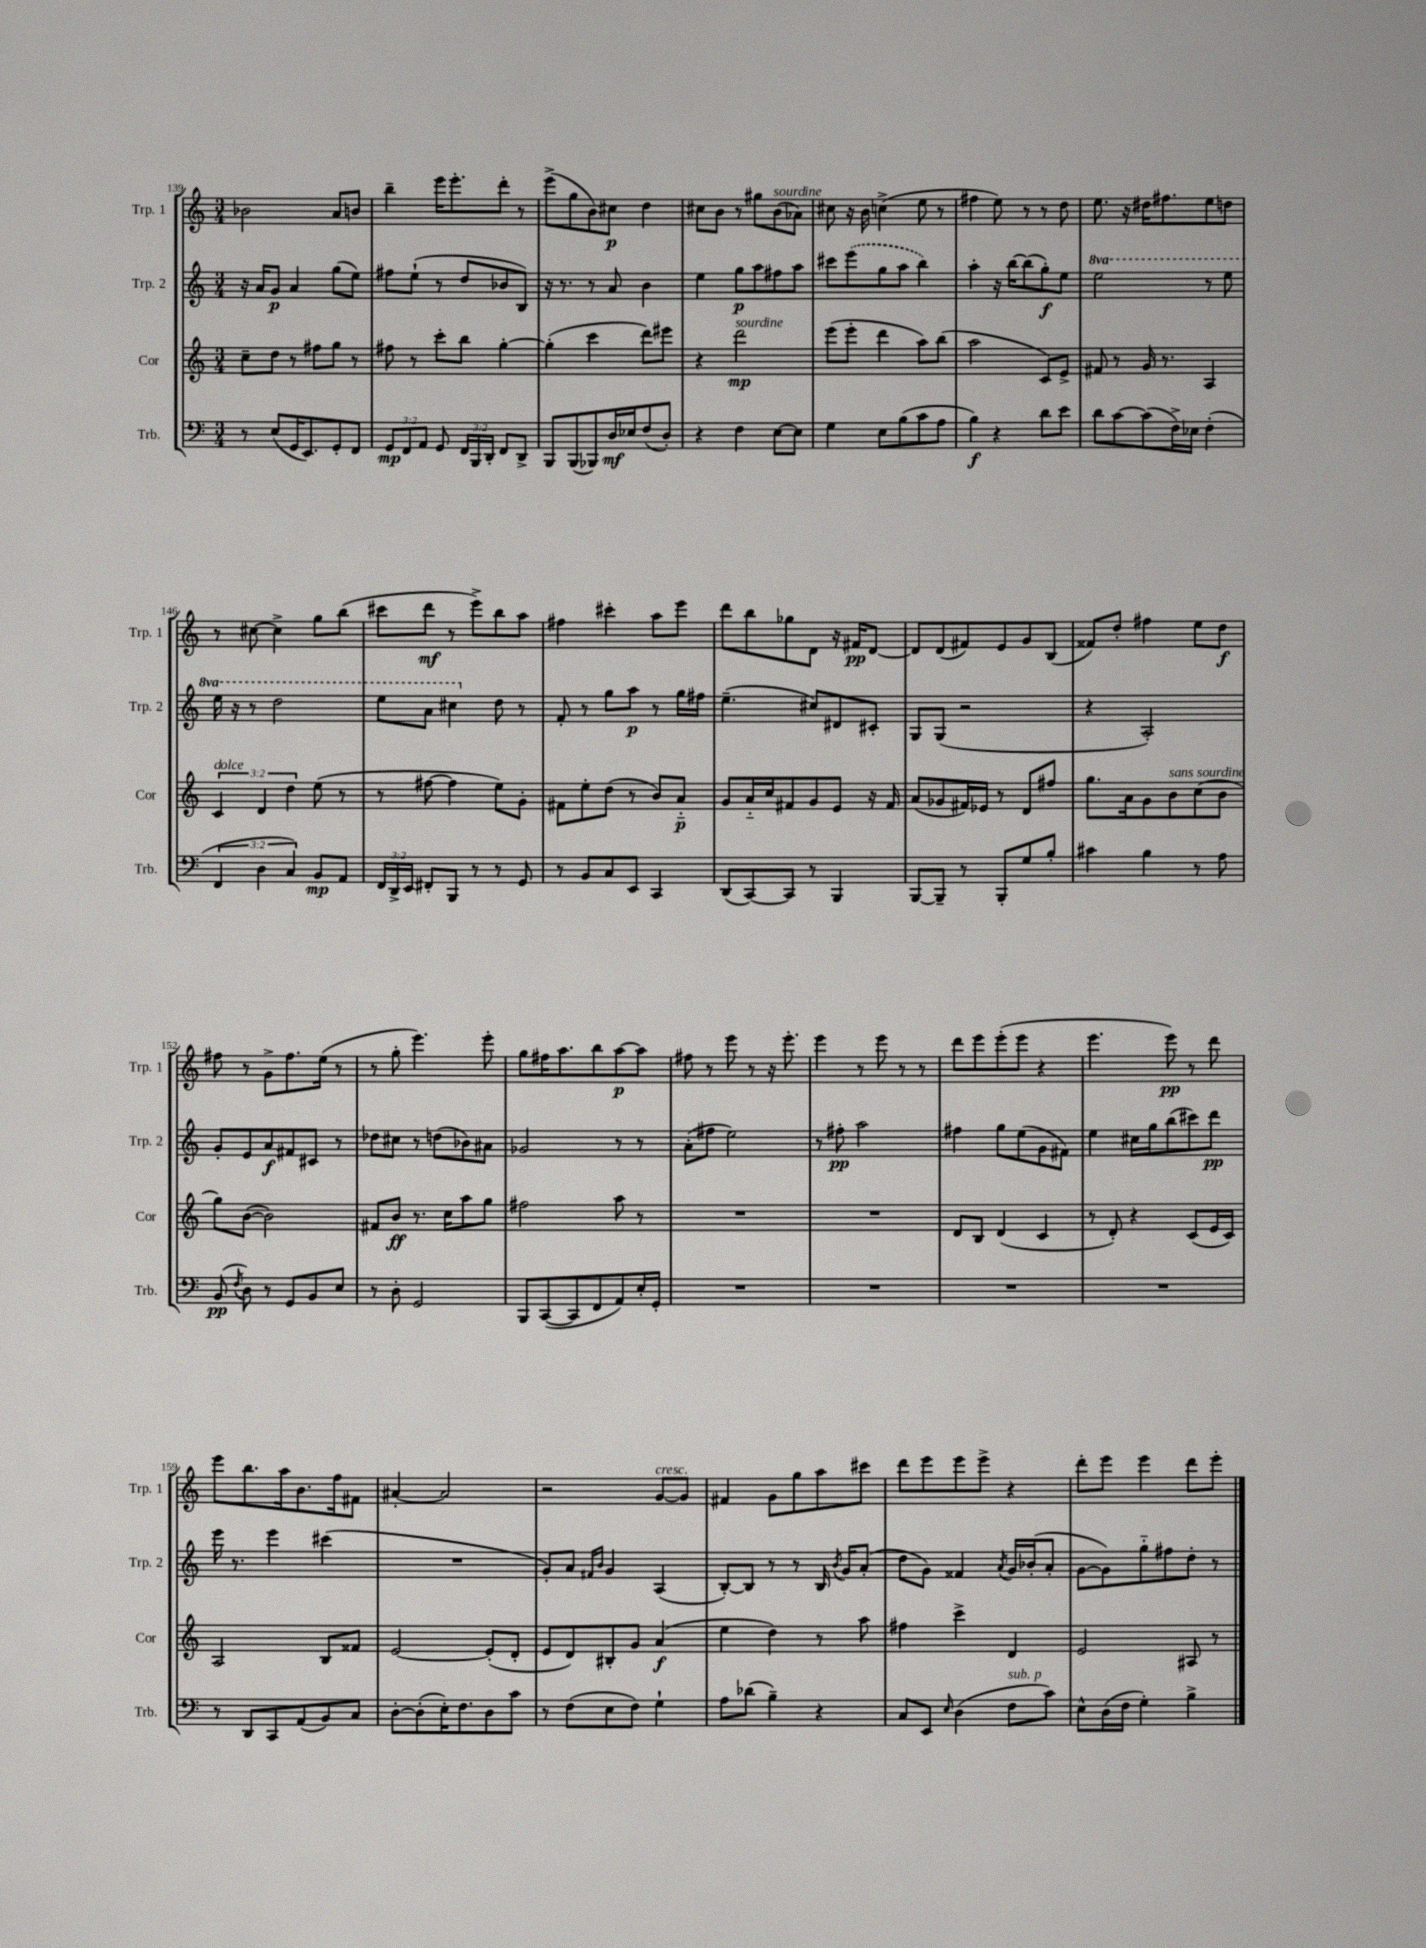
<<
\new StaffGroup <<
\new Staff = "s0" \with { instrumentName = "Trp. 1" shortInstrumentName = "Trp. 1" } {
    \clef treble \key c \major \numericTimeSignature \time 3/4
    \autoBeamOff bes'2 a'8[ b'8] |
    b''4-- e'''16[ e'''8.-. d'''8]-. r8 |
    e'''8[->( g''8 b'8) cis''8]\p d''4 |
    cis''8[ b'8] r8 gis''8[ b'8^\markup { \italic "sourdine" }( aes'8]) |
    cis''8 r16 b'16 c''4->( e''8 r8 |
    fis''4 e''8) r8 r8 d''8 |
    e''8. r16 dis''16[ fis''8. e''8 d''8] |
    r8 cis''8~ cis''4-> g''8[ b''8]( |
    cis'''8[ d'''8]\mf r8 e'''8[->) b''8 a''8] |
    fis''4 cis'''4-. a''8[ e'''8] |
    d'''8[ b''8 ges''8 d'8] r16 fis'16[\pp d'8]~ |
    d'8[ d'8( fis'8) e'8 g'8 b8]( |
    fisis'8[) d''8]-. fis''4 e''8[ d''8]\f |
    fis''8 r8 g'8[-> fis''8. e''16]( r8 |
    r8 g''8-. e'''4.) e'''8-. |
    g''8[ fis''16 a''8. b''8 a''8~\p a''8] |
    fis''8 r8 e'''8 r8 r16 e'''8.-. |
    e'''4 r8 e'''8 r8 r8 |
    d'''8[ e'''8 e'''8-.( e'''8] r4 |
    e'''4. e'''8\pp) r8 d'''8 |
    e'''8[ b''8. a''16 b'8. f''16 fis'8] |
    ais'4~-. ais'2 |
    r2 g'8[~^\markup { \italic "cresc." } g'8] |
    fis'4 g'8[ g''8 a''8 cis'''8] |
    d'''8[ e'''8 e'''8 e'''8]-> r4 |
    d'''8[-. e'''8] e'''4 d'''8[ e'''8]-. \bar "|." |
}
\new Staff = "s1" \with { instrumentName = "Trp. 2" shortInstrumentName = "Trp. 2" } {
    \clef treble \key c \major \numericTimeSignature \time 3/4 \set Staff.ottavationMarkups = #ottavation-simple-ordinals
    \autoBeamOff r16 a'16[ g'8]\p a'4 g''8[( e''8]) |
    fis''8[ e''8]-!( r8 d''8[ bes'8 b8]) |
    r16 r8. r8 a'8 b'4 |
    e''4 g''8[\p a''8 fis''8 a''8] |
    cis'''8[ \once \slurDashed e'''8( g''8 a''8] b''4) |
    a''4-. r16 b''16[~ b''8( g''8-.\f) e''8] |
    \ottava #1 e'''2 r8 e'''8 |
    e'''16 r16 r8 d'''2 |
    e'''8[ a''8] cis'''4 \ottava #0 d''8 r8 |
    f'8-. r8 g''8[ a''8]\p r8 g''16[ fis''16] |
    e''4.--( cis''8[) dis'8 cis'8]-. |
    g8[ g8]( r2 |
    r4 a2-.) |
    g'8[-. e'8 a'8\f fis'8 cis'8] r8 |
    des''8[ cis''8] r8 d''8[( bes'8) ais'8] |
    ges'2 r8 r8 |
    a'8[-.( fis''8] e''2) |
    r8 fis''8-.\pp a''2 |
    fis''4 g''8[ e''8( g'8 fis'8]) |
    e''4 cis''16[ g''16 b''8( cis'''8) d'''8]\pp |
    e'''16 r8. e'''4 cis'''4( |
    R2. |
    g'8[-.) a'8] \grace { fis'16[ b'16] } g'4 a4( |
    b8[~-.) b8] r8 r8 b16 \acciaccatura { b'8 } g'16[ a'8]-.( |
    d''8[ g'8]) fisis'4 \acciaccatura { a'8 } g'16[ bes'16-.( a'8]-. |
    g'8[~ g'8) g''8-_ fis''8 d''8]-. r8 \bar "|." |
}
\new Staff = "s2" \with { instrumentName = "Cor" shortInstrumentName = "Cor" } {
    \clef treble \key c \major \numericTimeSignature \time 3/4 \override Staff.TupletNumber.text = #tuplet-number::calc-fraction-text
    \autoBeamOff c''8[-- d''8] r8 fis''8[ g''8] r8 |
    fis''8 r8 c'''8[-. b''8] g''4~-. |
    g''4-.( c'''4 d'''8[) eis'''8] |
    r4 d'''2\mp^\markup { \italic "sourdine" } |
    e'''8[( e'''8]-. d'''4 a''8[) b''8]( |
    a''2 c'8[) e'8]-> |
    fis'8 r8 g'16 r8. a4 |
    \tuplet 3/2 { c'4^\markup { \italic "dolce" } d'4 d''4 } e''8( r8 |
    r8 fis''8~ fis''4 e''8[) g'8]-. |
    fis'8[ e''8-. d''8]( r8 b'8[) a'8]-_\p |
    g'8[ a'16-_ c''16 fis'8 g'8 e'8] r16 fis'16 |
    a'8[( ges'8 fis'16) ees'16] r8 d'8[ fis''8] |
    g''8.[ a'16 g'8 b'8^\markup { \italic "sans sourdine" } c''8( b'8] |
    g''8[) b'8]~( b'2) |
    fis'8[ b'8]\ff r8. c''16[ a''8 g''8] |
    fis''2 a''8 r8 |
    R2. |
    R2. |
    d'8[ b8] d'4( c'4 |
    r8 d'8-.) r4 c'8[( e'16 c'16]) |
    a2 b8[ fisis'8] |
    e'2~ e'8[-.( d'8]-. |
    e'8[ d'8) bis8-. g'8] a'4\f( |
    e''4 d''4) r8 a''8 |
    fis''4 c'''4-> d'4 |
    e'2 ais8 r8 \bar "|." |
}
\new Staff = "s3" \with { instrumentName = "Trb." shortInstrumentName = "Trb." } {
    \clef bass \key c \major \numericTimeSignature \time 3/4 \override Staff.TupletNumber.text = #tuplet-number::calc-fraction-text
    \autoBeamOff r8 e8[( g,16 e,8.) g,8-. f,8] |
    \tuplet 3/2 { g,8[\mp f,8 a,8] } g,8 \tuplet 3/2 { f,16[ b,,16 d,16]-. } f,8[ d,8]-> |
    b,,8[ b,,8( bes,,8) d16\mf ees16 f8( d8]-.) |
    r4 f4 e8[~ e8] |
    g4 e8[ b8( c'8 a8] |
    b4\f) r4 d'8[ e'8] |
    d'8[ c'8~ c'8( f16->) ees16] f4-.( |
    \tuplet 3/2 { f,4 d4 c4) } b,8[\mp a,8] |
    \tuplet 3/2 { f,16[ d,16-> e,16] } fis,8[-. b,,8] r8 r8 g,8 |
    r8 b,8[ c8 e,8] c,4 |
    d,8[( c,8~) c,8] r8 b,,4 |
    b,,8[~ b,,8]-- r8 b,,8[-. g8 b8]-. |
    cis'4 b4 r8 a8 |
    b,8\pp( \acciaccatura { f8 } d8) r8 g,8[ b,8 e8] |
    r8 d8-. g,2 |
    b,,8[ c,8~( c,8 f,8 a,8) e16-. g,16]-. |
    R2. |
    R2. |
    R2. |
    R2. |
    r8 d,8[ c,8 a,8( b,8) c8] |
    d8[~-. d8-.( e16-.) f8. d8 c'8] |
    r8 f8[( e8 f8]) g4-! |
    a8[ des'8]( b4--) r4 |
    c8[ e,8] \grace { e16 } d4( f8[^\markup { \italic "sub. p" } c'8]) |
    e8[-^ d16( f16] g4-.) b4-> \bar "|." |
}
>>
>>
\layout { \context { \Score currentBarNumber = #139 } }
